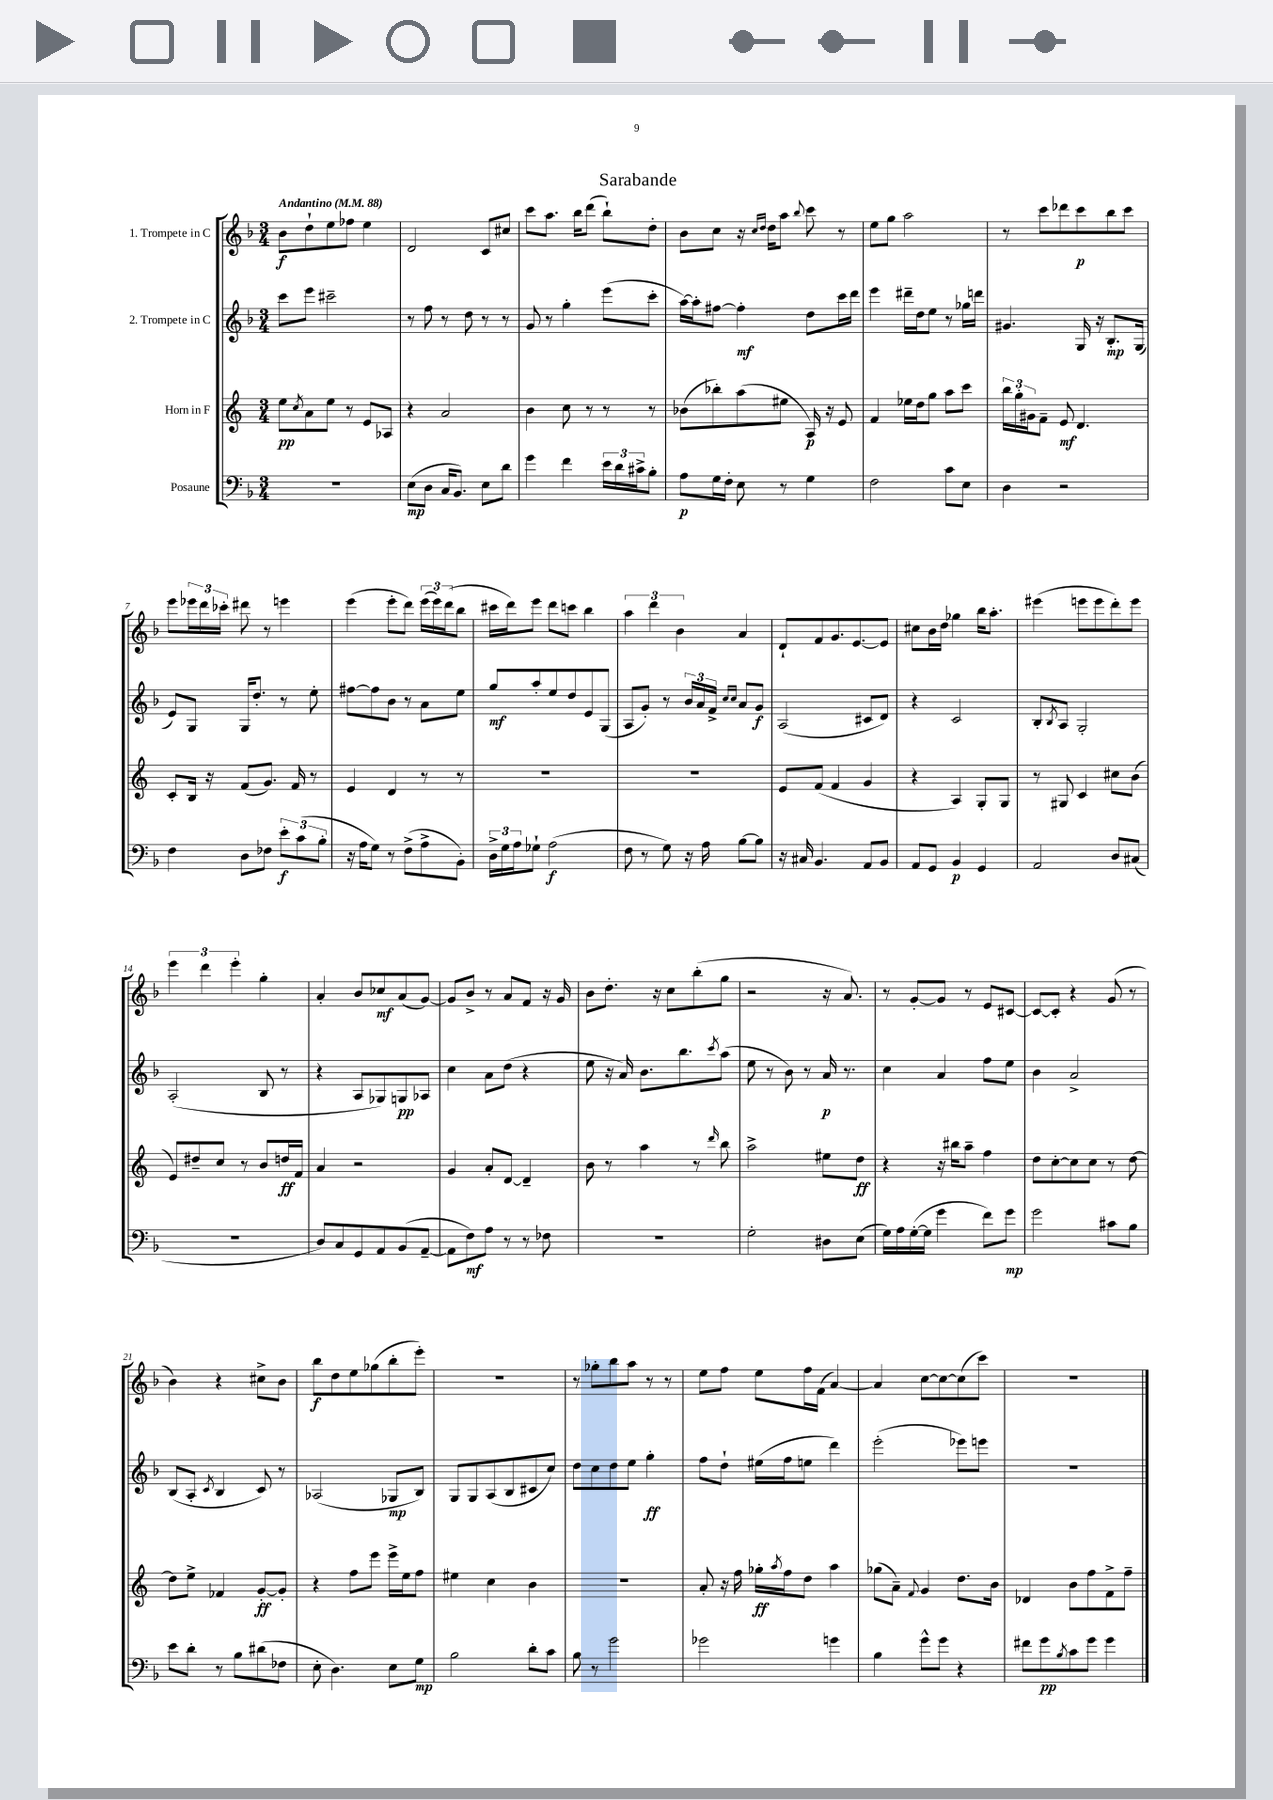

**kern	**kern	**kern	**kern
*staff4	*staff3	*staff2	*staff1
*clefF4	*clefG2	*clefG2	*clefG2
*k[b-]	*k[]	*k[b-]	*k[b-]
*M3/4	*M3/4	*M3/4	*M3/4
*MM88	*MM88	*MM88	*MM88
2.r	8ee\L	8ccc\L	8b-\L
.	8qcc/	.	.
.	8a\	8eee\J	8dd`\
.	8ee\J	2ccc#~\	8ee\
.	8r	.	8ff-\J
.	8e/L	.	4ee\
.	8A-/J	.	.
=	=	=	=
(8E\L	4r	8r	2d/
8D\J	.	8ff\	.
16C/LK	2a/	8r	.
8.BB-/J)	.	.	.
.	.	8dd\	.
8E\L	.	8r	8c/L
8d\J	.	8r	8cc#/J
=	=	=	=
4g\	4b\	8g/	8ccc\L
.	.	8r	8.aa\J
4f\	8cc\	4gg'\	.
.	.	.	16bb-\LK
.	8r	.	(8ddd\J
24e\LL	8r	(8eee\L	8bb-`\L)
24d\	.	.	.
24c#^\J	.	.	.
8B-'\J	8r	8ccc'\J	8dd'\J
=	=	=	=
8A\L	(8b-\L	[16aa\LL)	8b-\L
.	.	16aa'\]J	.
16G\L	8bb-'\)	[8ff#\J	8cc\J
16F'\JJ	.	.	.
8E\	(8aa\	4ff#'\]	16r
.	.	.	16qqcc/LL
.	.	.	16qqdd/JJ
.	.	.	16dd\LK
8r	8ee#\J	.	8aa\J
.	.	.	8qqbb-/
4G\	16A/)	8dd\L	8ccc\
.	16r	.	.
.	8e/	16ccc\L	8r
.	.	16ddd\JJ	.
=	=	=	=
2F\	4f/	4eee\	8ee\L
.	.	.	8gg\J
.	16ee-\LL	16ddd#~\LL	2aa\
.	16dd\J	16dd\J	.
.	8gg\J	8ee\J	.
8c\L	8aa\L	8r	.
8E\J	8ccc\J	16gg-\LL	.
.	.	16ddd\JJ	.
=	=	=	=
4D\	24bb\LL	4.g#/	8r
.	24gg'\	.	.
.	24g#\J	.	.
.	8f~\J	.	8ccc\L
2r	8e/	.	8ddd-\
.	4.d/	16G/	8ccc\
.	.	16r	.
.	.	8.B-'/L	8bb-\
.	.	.	8ccc\J
.	.	(16G/Jk	.
=	=	=	=
4F\	8c'/L	8e/L)	8eee\L
.	16B/Jk	8G/J	24eee-\L
.	.	.	24ddd\
.	16r	.	.
.	.	.	24ccc-'\JJ
8D\L	(8f/L	16G/LK	8ddd#\
.	.	8.dd'/J	.
8F-\J	8.g/J)	.	8r
12e'\L	.	8r	4eee\
.	16f/	.	.
(12c\	.	.	.
.	8r	8ee'\	.
12B-'\J	.	.	.
=	=	=	=
16r	4e/	[8ff#\L	(4eee\
16A\LK	.	.	.
8G\J)	.	8ff#\]	.
8r	4d/	8b-\J	8eee'\L
(8F^\L	.	8r	8ddd\J)
8A^\	8r	8a\L	(24eee\LL
.	.	.	24eee\)
.	.	.	(24ddd\J
8BB-'\J)	8r	8ee\J	8bb-\J
=	=	=	=
24D^\LL	2.r	8gg/L	16ccc#\LL
24G\	.	.	.
.	.	.	16ddd\J)
24A\J	.	.	.
8G-`\J	.	8aa'/	8eee\J
(2A\	.	8ee/	8ddd\L
.	.	8dd/	8ccc\J
.	.	8e/	4bb-\
.	.	(8G/J	.
=	=	=	=
8F\	2.r	8A/L	6aa\
8r	.	8g'/J)	.
.	.	.	6ddd\
8G\)	.	8r	.
.	.	.	6b-\
16r	.	24b-/LL	.
.	.	24a/	.
16A\	.	.	.
.	.	24f^/JJ	.
.	.	16qqcc/LL	.
.	.	16qqcc/JJ	.
[8B-\L	.	8a/L	4a/
8B-\]J	.	8g/J	.
=	=	=	=
16r	8e/L	(2A/	8d`/L
16C#/	.	.	.
4.BB-/	(8f/J	.	8f/
.	4f/	.	8.g/
.	.	.	[8.e/
8AA/L	4g/	8c#/L	.
8BB-/J	.	8d/J)	8e/]J
=	=	=	=
8AA/L	4r	4r	8cc#\L
8GG/J	.	.	16b-\L
.	.	.	16dd\JJ
4BB-/	4A/)	2c/	4gg-\
4GG/	8G'/L	.	16bb-\LK
.	.	.	8.aa'\J
.	8G/J	.	.
=	=	=	=
2AA/	8r	8B-'/L	(4eee#\
.	.	8qB-/	.
.	8G#/	8A/J	.
.	4c/	2G'/	8eee\L
.	.	.	8eee\
8D/L	8cc#\L	.	8ddd'\)
(8C#/J	(8b\J	.	8eee\J
=	=	=	=
2.r	8e/L)	(2A'/	6eee\
.	8dd#~/	.	.
.	.	.	6ddd\
.	8cc/J	.	.
.	.	.	6eee'\
.	8r	.	.
.	8b/L	8B-/	4gg'\
.	16dd/L	8r	.
.	16f/JJ	.	.
=	=	=	=
8D/L)	4a/	4r	4a'/
8C/	.	.	.
8GG/	2r	8A/L	8b-/L
8AA/	.	8G-/)	8cc-/
(8BB-/	.	8G/	(8a/
[8AA~/J	.	8A-/J	[8g/J)
=	=	=	=
8AA\]L	4g/	4cc\	8g/]L
8F\)	.	.	8b-^/J
8A\J	8a'/L	8a\L	8r
8r	[8d/J	(8dd\J	8a/L
8r	4d~/]	4r	8f/J
8F-\	.	.	16r
.	.	.	16g/
=	=	=	=
2.r	8b\	8ee\	8b-\L
.	8r	16r	8.dd'\J
.	.	16a/)	.
.	4aa\	8.b-\L	.
.	.	.	16r
.	.	.	8cc\L
.	.	8.bb-\	.
.	8r	.	(8bb-'\
.	16qqddd/	8qccc/	.
.	8bb\	(8aa\J	8gg\J
=	=	=	=
2G'\	2aa^\	8ee\	2r
.	.	8r	.
.	.	8b-\)	.
.	.	8r	.
8D#\L	8ee#\L	16a/	16r
.	.	8.r	8.a/)
(8E\J	8dd\J	.	.
=	=	=	=
16G\LL)	4r	4cc\	8r
16A\	.	.	.
([16G'\	.	.	[8g'/L
16G\]JJ	.	.	.
4g\	16r	4a/	8g/]J
.	16bb#\LK	.	.
.	8aa~\J	.	8r
8f\L)	4ff\	8ff\L	8e/L
8g\J	.	8ee\J	[8c#/J
=	=	=	=
2g\	8dd\L	4b-\	8c#/_L
.	[8cc'\	.	8c#'/]J
.	8cc\]	2a^/	4r
.	8cc\J	.	.
8c#\L	8r	.	(8g/
8B-\J	[8dd\	.	8r
=	=	=	=
8e\L	8dd\]L	(8B-/L	4b-\)
8d'\J	8ee^\J	8A'/J	.
.	.	8qc/	.
8r	4f-/	4B-/	4r
8B-\L	.	.	.
(8d#\	[8g'/L	8c/)	8cc#^\L
8F-\J	8g'/]J	8r	8b-\J
=	=	=	=
8E'\	4r	(2A-/	8bb-\L
4.D\)	.	.	8dd\
.	8ff\L	.	8ee\
.	8eee\J	.	(8gg-\
8E\L	16eee^\LL	8G-/L	8bb-'\
.	16ee\J	.	.
8G\J	8ff\J	8B-/J)	8eee'\J)
=	=	=	=
2B-\	4ee#\	8G/L	2.r
.	.	8G/	.
.	4cc\	(8A/	.
.	.	8B-/	.
8d'\L	4b\	8c#/	.
8c\J	.	8cc/J)	.
=	=	=	=
8B-\	2.r	8dd\L	8r
8r	.	8cc\	8gg-'\L
2g\	.	8dd\	8bb-\
.	.	8ee\J	8aa\J
.	.	4gg'\	8r
.	.	.	8r
=	=	=	=
2g-\	8a'/	8ff\L	8ee\L
.	16r	8dd`\J	8ff\J
.	16ff\	.	.
.	16gg-'\LL	(16ee#\LL	8ee\L
.	8qaa/	.	.
.	16ff\J	16ff\J	.
.	8dd\J	8ee\J	16ff\L
.	.	.	(16f\JJ
4g\	4aa\	4ddd\)	[4a/)
=	=	=	=
4B-\	(8gg-\L	(2eee'\	4a/]
.	8a~\J)	.	.
.	8qqf/	.	.
8g^^\L	4g/	.	[8cc\L
8g\J	.	.	8cc\_
4r	8.dd\L	8eee-\L)	(8cc\]
.	.	8eee\J	8ccc\J)
.	16b\Jk	.	.
=	=	=	=
8f#\L	4d-/	2.r	2.r
8g\	.	.	.
8qB-/	.	.	.
8c\	8b\L	.	.
8g\J	8ff\	.	.
4g\	8f^\	.	.
.	8ff~\J	.	.
==	==	==	==
*-	*-	*-	*-
